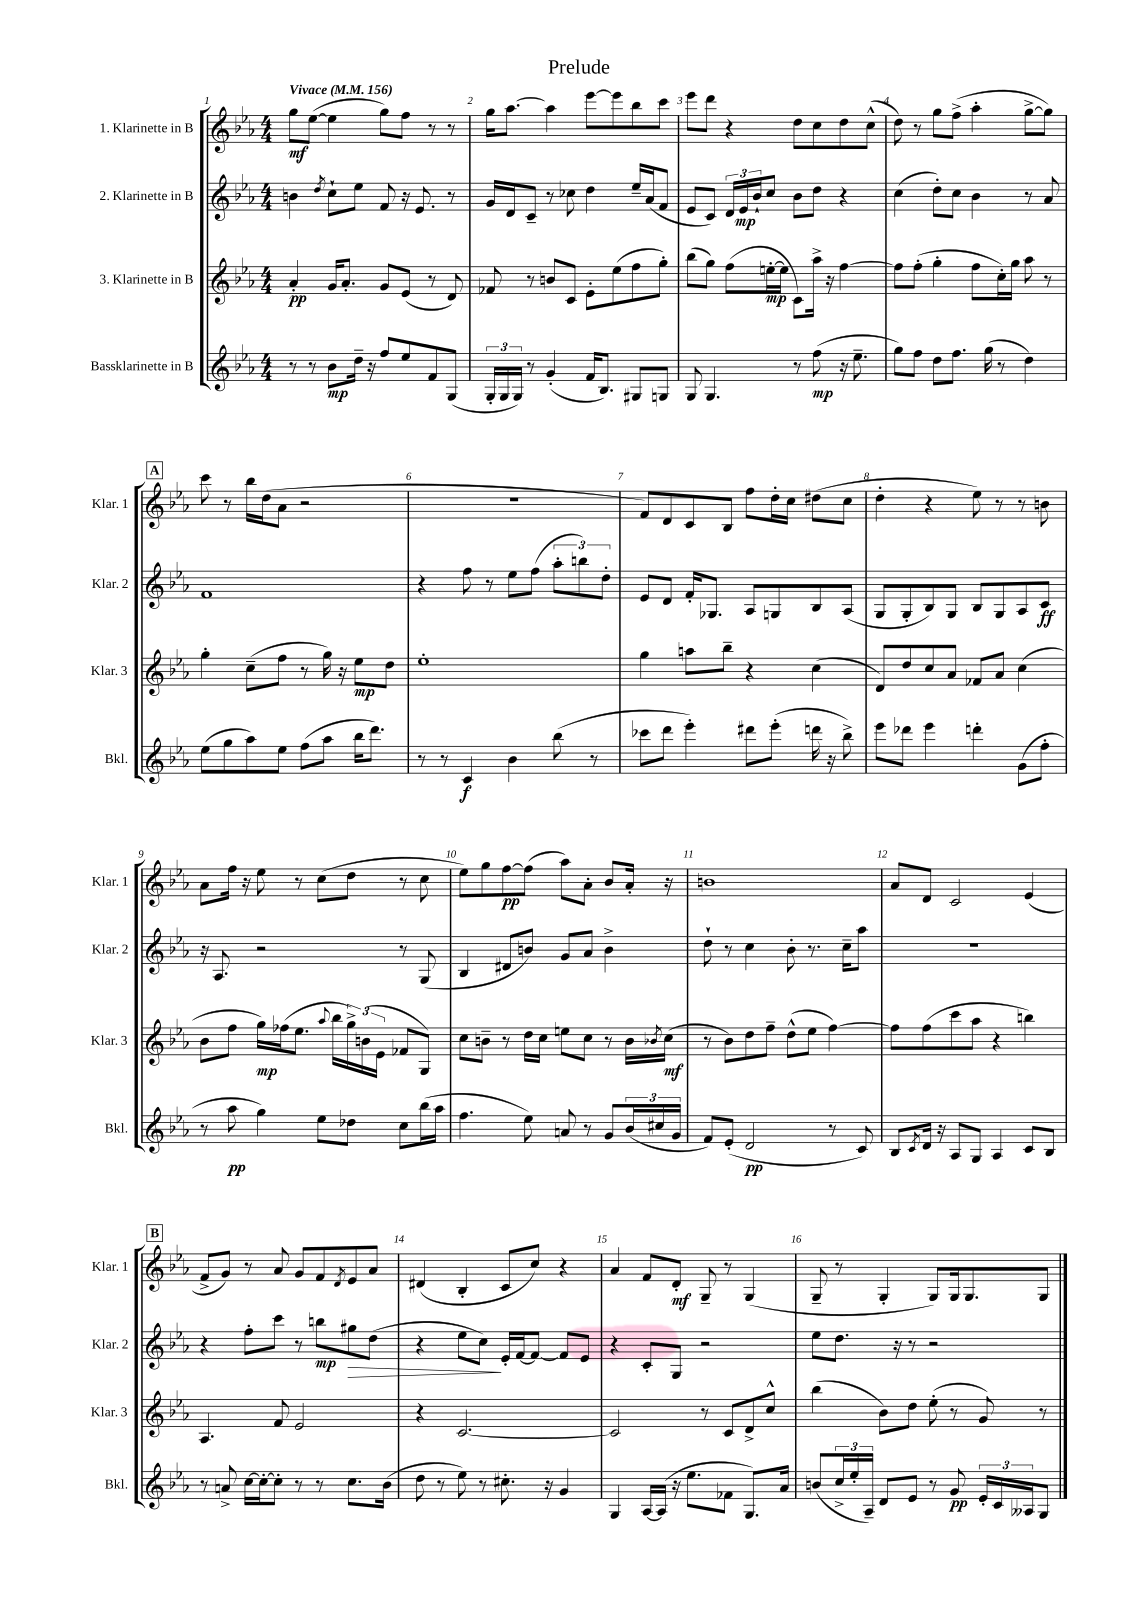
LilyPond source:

\header { title = "Prelude" }
<<
\new StaffGroup <<
\new Staff = "s0" \with { instrumentName = "1. Klarinette in B" shortInstrumentName = "Klar. 1" } {
    \clef treble \key ees \major \numericTimeSignature \time 4/4 \tempo "Vivace" 4 = 156
    g''8\mf ees''8~( ees''4 g''8) f''8 r8 r8 |
    g''16 aes''8.~ aes''4 ees'''8~ ees'''8 bes''8 c'''8 |
    ees'''8 d'''8 r4 d''8 c''8 d''8 c''8-^( |
    d''8) r8 g''8 f''8->( aes''4-. g''8~-> g''8) |
    \mark \markup { \box "A" } c'''8 r8 bes''16 d''16( aes'8 r2 |
    R1 |
    f'8) d'8 c'8 bes8 f''8 d''16-. c''16 dis''8( c''8 |
    d''4-. r4 ees''8) r8 r8 b'8 |
    aes'8 f''16 r16 ees''8 r8 c''8( d''8 r8 c''8 |
    ees''8) g''8 f''8~\pp f''8( aes''8) aes'8-. bes'8 aes'16-. r16 |
    b'1 |
    aes'8 d'8 c'2 ees'4( |
    \mark \markup { \box "B" } f'8-> g'8) r8 aes'8 g'8 f'8 \acciaccatura { d'8 } ees'8 aes'8 |
    dis'4( bes4-. c'8 c''8) r4 |
    aes'4 f'8 d'8-.\mf g8-- r8 g4( |
    g8-- r8 g4-. g8) g16 g8. g8 \bar "|." |
}
\new Staff = "s1" \with { instrumentName = "2. Klarinette in B" shortInstrumentName = "Klar. 2" } {
    \clef treble \key ees \major \numericTimeSignature \time 4/4
    b'4 \acciaccatura { d''8 } c''8-! ees''8 f'8 r16 ees'8. r8 |
    g'16 d'16 c'8-- r8 ces''8 d''4 ees''16-- aes'16( f'8 |
    ees'8 c'8) \tuplet 3/2 { d'16 ees'16\mp bes'16-! } c''8 bes'8 d''8 r4 |
    c''4( d''8-.) c''8 bes'4 r8 aes'8 |
    \mark \markup { \box "A" } f'1 |
    r4 f''8 r8 ees''8 f''8( \tuplet 3/2 { aes''8-. b''8) d''8-. } |
    ees'8 d'8 f'16-. ges8. aes8 g8 bes8 aes8( |
    g8 g8-. bes8) g8 bes8 g8 aes8 c'8\ff |
    r16 aes8. r2 r8 g8( |
    bes4 dis'8 b'8) g'8 aes'8 b'4-> |
    d''8-! r8 c''4 bes'8-. r8. c''16-- aes''8 |
    R1 |
    \mark \markup { \box "B" } r4 f''8-. c'''8 r8 b''8\mp gis''8\> d''8( |
    r4 ees''8 c''8\!) ees'16-. f'16~ f'8~ f'8 ees'8 |
    r4 c'8-. g8 r2 |
    ees''8 d''8. r16 r8 r2 \bar "|." |
}
\new Staff = "s2" \with { instrumentName = "3. Klarinette in B" shortInstrumentName = "Klar. 3" } {
    \clef treble \key ees \major \numericTimeSignature \time 4/4
    aes'4-.\pp g'16 aes'8.-. g'8 ees'8( r8 d'8) |
    fes'8 r8 b'8 c'8 ees'8-. ees''8( f''8 g''8-.) |
    bes''8( g''8) f''8( e''16~-.\mp e''16 c'8) aes''16-> r16 f''4~ |
    f''8 f''8-.( g''4-. f''8 c''16-.) g''16 aes''8 r8 |
    \mark \markup { \box "A" } g''4-. c''8--( f''8 r8 g''16) r16 ees''8\mp d''8 |
    ees''1-. |
    g''4 a''8 bes''8-- r4 c''4( |
    d'8) d''8 c''8 aes'8 fes'8 aes'8 c''4( |
    bes'8 f''8 g''16\mp) fes''16( ees''8. \appoggiatura { aes''8 } bes''16 \tuplet 3/2 { g''16->) b'16( ees'16 } fes'8 g8) |
    c''8 b'8-- r8 d''16 c''16 e''8 c''8 r8 b'16 \acciaccatura { bes'8 } c''16\mf( |
    r8 bes'8) d''8 f''8-- d''8-^( ees''8 f''4~) |
    f''8 f''8( c'''8 aes''8 r4 b''4) |
    \mark \markup { \box "B" } aes4. f'8 ees'2 |
    r4 c'2.~ |
    c'2 r8 c'8 d'8-> c''8-^ |
    bes''4( bes'8) d''8 ees''8-.( r8 g'8) r8 \bar "|." |
}
\new Staff = "s3" \with { instrumentName = "Bassklarinette in B" shortInstrumentName = "Bkl." } {
    \clef treble \key ees \major \numericTimeSignature \time 4/4
    r8 r8 bes'8\mp d''16-- r16 f''8 ees''8 f'8 g8( |
    \tuplet 3/2 { g16-. g16 g16) } r8 g'4-.( f'16 bes8.) gis8 g8 |
    g8 g4. r8 f''8\mp( r16 ees''8.-- |
    g''8) f''8 d''8 f''8. g''16( r8 d''4) |
    \mark \markup { \box "A" } ees''8( g''8 aes''8) ees''8 f''8( aes''8 bes''16 d'''8.) |
    r8 r8 c'4\f bes'4 bes''8( r8 |
    ces'''8 d'''8 ees'''4-.) dis'''8 ees'''8-.( d'''16 r16 bes''8->) |
    ees'''8 des'''8 ees'''4 d'''4-. g'8( f''8-. |
    r8 aes''8\pp g''4) ees''8 des''8 c''8 bes''16( aes''16 |
    f''4. ees''8) a'8 r8 g'8 \tuplet 3/2 { bes'16( cis''16 g'16 } |
    f'8) ees'8-.( d'2\pp r8 c'8) |
    bes8 \acciaccatura { c'8 } d'16 r16 aes8 g8 aes4 c'8 bes8 |
    \mark \markup { \box "B" } r8 a'8-> c''16~ c''16~-. c''8-. r8 r8 c''8. bes'16( |
    d''8 r8 ees''8) r8 cis''8.-. r16 g'4 |
    g4 aes16~ aes16( r16 ees''8. fes'8 g8.) aes'16 |
    b'8( \tuplet 3/2 { c''16-> ees''16-. aes16--) } d'8 ees'8 r8 g'8\pp \tuplet 3/2 { ees'16-. c'16 aeses16 } g8 \bar "|." |
}
>>
>>
\layout { \context { \Score \override BarNumber.break-visibility = ##(#f #t #t) barNumberVisibility = #all-bar-numbers-visible } }
